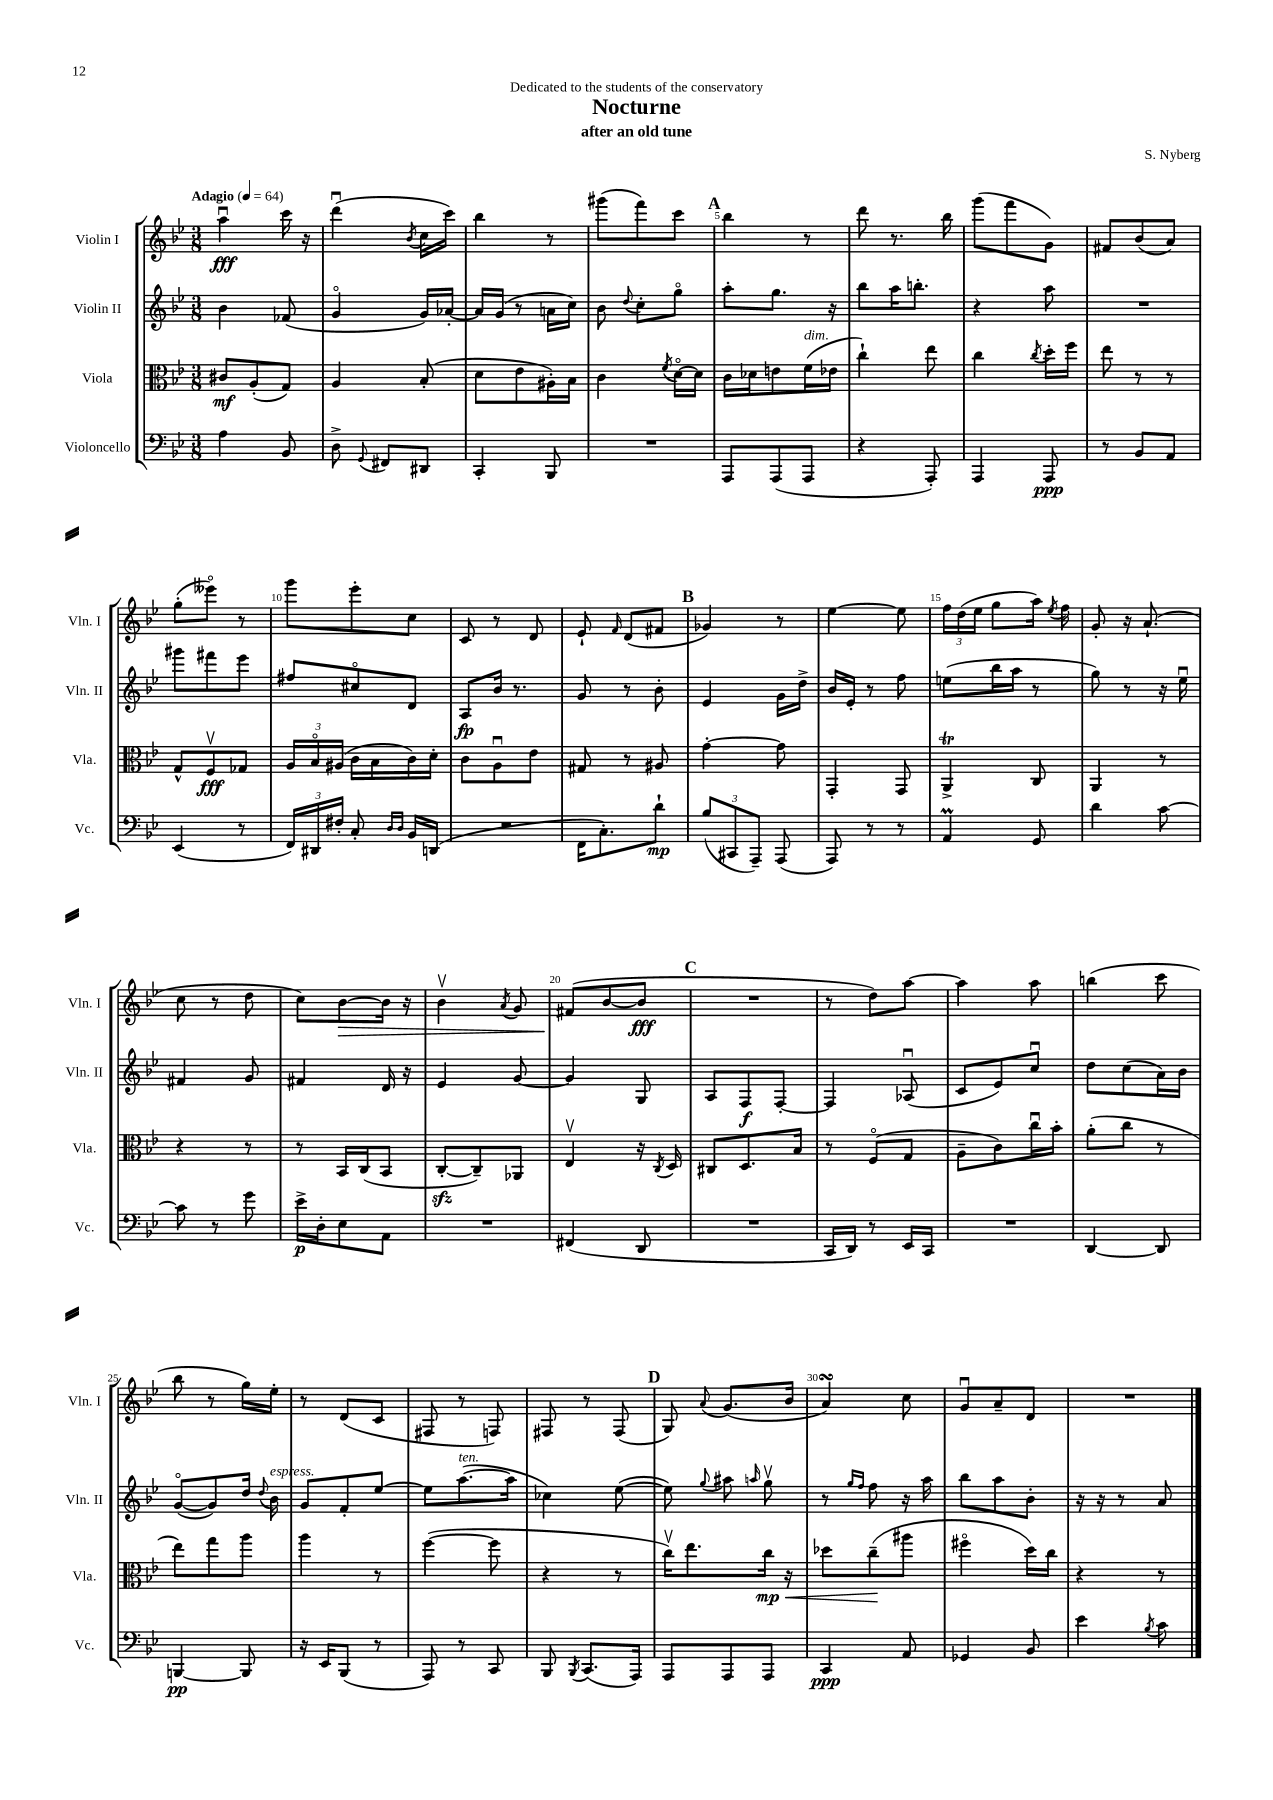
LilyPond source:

\header { title = "Nocturne" composer = "S. Nyberg" subtitle = "after an old tune" dedication = "Dedicated to the students of the conservatory" }
<<
\new StaffGroup <<
\new Staff = "s0" \with { instrumentName = "Violin I" shortInstrumentName = "Vln. I" } {
    \clef treble \key bes \major \numericTimeSignature \time 3/8 \tempo "Adagio" 4 = 64
    \autoBeamOff a''4\downbow\fff c'''16 r16 |
    d'''4\downbow( \acciaccatura { bes'8 } c''16[ c'''16]) |
    bes''4 r8 |
    gis'''8[( f'''8) c'''8] |
    \mark \markup { \bold "A" } bes''4 r8 |
    d'''8 r8. bes''16 |
    g'''8[( f'''8 g'8]) |
    fis'8[ bes'8( a'8]) |
    g''8[-.( eeses'''8]\flageolet) r8 |
    g'''8[ ees'''8-. c''8] |
    c'8 r8 d'8 |
    ees'8-! \grace { f'16 } d'8[( fis'8] |
    \mark \markup { \bold "B" } ges'4) r8 |
    ees''4~ ees''8 |
    \tuplet 3/2 { f''16[ d''16( ees''16] } g''8[ a''16]) \acciaccatura { ees''8 } f''16 |
    g'8-. r16 a'8.-!( |
    c''8 r8 d''8 |
    c''8[) bes'8~\> bes'16] r16 |
    bes'4\upbow \acciaccatura { a'8 } g'8 |
    fis'8[\!( bes'8~ bes'8]\fff |
    \mark \markup { \bold "C" } R4. |
    r8 d''8[) a''8]~ |
    a''4 a''8 |
    b''4( c'''8 |
    bes''8 r8 g''16[) ees''16]-. |
    r8 d'8[( c'8] |
    fis8 r8 f8) |
    fis8 r8 fis8( |
    \mark \markup { \bold "D" } g8) \appoggiatura { a'8 } g'8.[( bes'16] |
    a'4\turn) c''8 |
    g'8[\downbow a'8-- d'8] |
    R4. \bar "|." |
}
\new Staff = "s1" \with { instrumentName = "Violin II" shortInstrumentName = "Vln. II" } {
    \clef treble \key bes \major \numericTimeSignature \time 3/8
    \autoBeamOff bes'4 fes'8( |
    g'4\flageolet g'16[) aes'16]~-. |
    aes'16[ g'16]( r8 a'16[ c''16]) |
    bes'8 \appoggiatura { d''8 } c''8[-. g''8]\flageolet |
    \mark \markup { \bold "A" } a''8[-. g''8.] r16 |
    bes''8[ a''16 b''8.]-. |
    r4 a''8 |
    R4. |
    gis'''8[ fis'''8 ees'''8] |
    fis''8[ cis''8\flageolet d'8] |
    a8[\fp bes'16] r8. |
    g'8 r8 bes'8-. |
    \mark \markup { \bold "B" } ees'4 g'16[ d''16]-> |
    bes'16[ ees'16]-. r8 f''8 |
    e''8[( bes''16 a''16] r8 |
    g''8) r8 r16 ees''16\downbow |
    fis'4 g'8 |
    fis'4 d'16 r16 |
    ees'4 g'8~ |
    g'4 g8 |
    \mark \markup { \bold "C" } a8[ f8\f f8]~-. |
    f4 aes8\downbow( |
    c'8[ ees'8) c''8]\downbow |
    d''8[ c''8( a'16) bes'16] |
    g'8[~\flageolet( g'8) d''16] \appoggiatura { d''8 } bes'16^\markup { \italic "espress." } |
    g'8[ f'8-. ees''8]~ |
    ees''8[ a''8.~^\markup { \italic "ten." }( a''16] |
    ces''4) ees''8~( |
    \mark \markup { \bold "D" } ees''8) \appoggiatura { g''8 } ais''8 \grace { a''16 } g''8\upbow |
    r8 \grace { g''16[ f''16] } f''8 r16 a''16 |
    bes''8[ a''8 bes'8]-. |
    r16 r16 r8 a'8 \bar "|." |
}
\new Staff = "s2" \with { instrumentName = "Viola" shortInstrumentName = "Vla." } {
    \clef alto \key bes \major \numericTimeSignature \time 3/8
    \autoBeamOff cis'8[\mf a8-.( g8]) |
    a4 bes8-.( |
    d'8[ ees'8 ais16-.) bes16] |
    c'4 \acciaccatura { f'8 } d'16[~\flageolet d'16] |
    \mark \markup { \bold "A" } c'16[ des'16 e'8 f'16^\markup { \italic "dim." }( ees'16] |
    c''4-!) ees''8 |
    c''4 \acciaccatura { c''8 } d''16[-. f''16] |
    ees''8 r8 r8 |
    g8[-^ f8\upbow\fff ges8] |
    \tuplet 3/2 { a16[ bes16\flageolet ais16]( } c'16[ bes16 c'16) d'16]-. |
    c'8[ a8\downbow ees'8] |
    gis8 r8 ais8 |
    \mark \markup { \bold "B" } g'4~-. g'8 |
    g,4-. g,8 |
    a,4->\trill c8 |
    a,4 r8 |
    r4 r8 |
    r8 bes,16[ c16( bes,8] |
    c8[~-.\sfz c8--) aes,8] |
    ees4\upbow r16 \acciaccatura { c8 } d16 |
    \mark \markup { \bold "C" } cis8[ d8. bes16] |
    r8 f8[\flageolet( g8] |
    a8[-- c'8) c''16\downbow bes'16]-. |
    a'8[-.( c''8] r8 |
    ees''8[) g''8 a''8] |
    a''4 r8 |
    f''4~( f''8 |
    r4 r8 |
    \mark \markup { \bold "D" } c''16[\upbow) ees''8. c''16]\mp\< r16 |
    des''8[ c''8--\!( ais''8] |
    fis''4\flageolet d''16[) c''16] |
    r4 r8 \bar "|." |
}
\new Staff = "s3" \with { instrumentName = "Violoncello" shortInstrumentName = "Vc." } {
    \clef bass \key bes \major \numericTimeSignature \time 3/8
    \autoBeamOff a4 bes,8 |
    d8-> \appoggiatura { g,8 } fis,8[ dis,8] |
    c,4-. bes,,8 |
    R4. |
    \mark \markup { \bold "A" } a,,8[ a,,8( a,,8] |
    r4 a,,8-.) |
    a,,4 a,,8\ppp |
    r8 bes,8[ a,8] |
    ees,4( r8 |
    \tuplet 3/2 { f,16[) dis,16 fis16]-. } c8-. \grace { d16[ d16] } bes,16[ d,16]( |
    R4. |
    f,16[ c8.-.) d'8]-!\mp |
    \mark \markup { \bold "B" } \tuplet 3/2 { bes8[( cis,8 a,,8]--) } a,,8( |
    a,,8) r8 r8 |
    a,4\prall g,8 |
    d'4 c'8~ |
    c'8 r8 g'8 |
    ees'16[->\p d16-. ees8 a,8] |
    R4. |
    fis,4( d,8 |
    \mark \markup { \bold "C" } R4. |
    c,16[ d,16]) r8 ees,16[ c,16] |
    R4. |
    d,4~ d,8 |
    b,,4~\pp b,,8 |
    r16 ees,16[ bes,,8]( r8 |
    a,,8) r8 c,8 |
    bes,,8 \acciaccatura { bes,,8 } c,8.[( a,,16]) |
    \mark \markup { \bold "D" } a,,8[ a,,8 a,,8] |
    c,4\ppp a,8 |
    ges,4 bes,8 |
    ees'4 \acciaccatura { bes8 } c'8 \bar "|." |
}
>>
>>
\layout { \context { \Score \override BarNumber.break-visibility = ##(#f #t #t) barNumberVisibility = #(every-nth-bar-number-visible 5) } }
